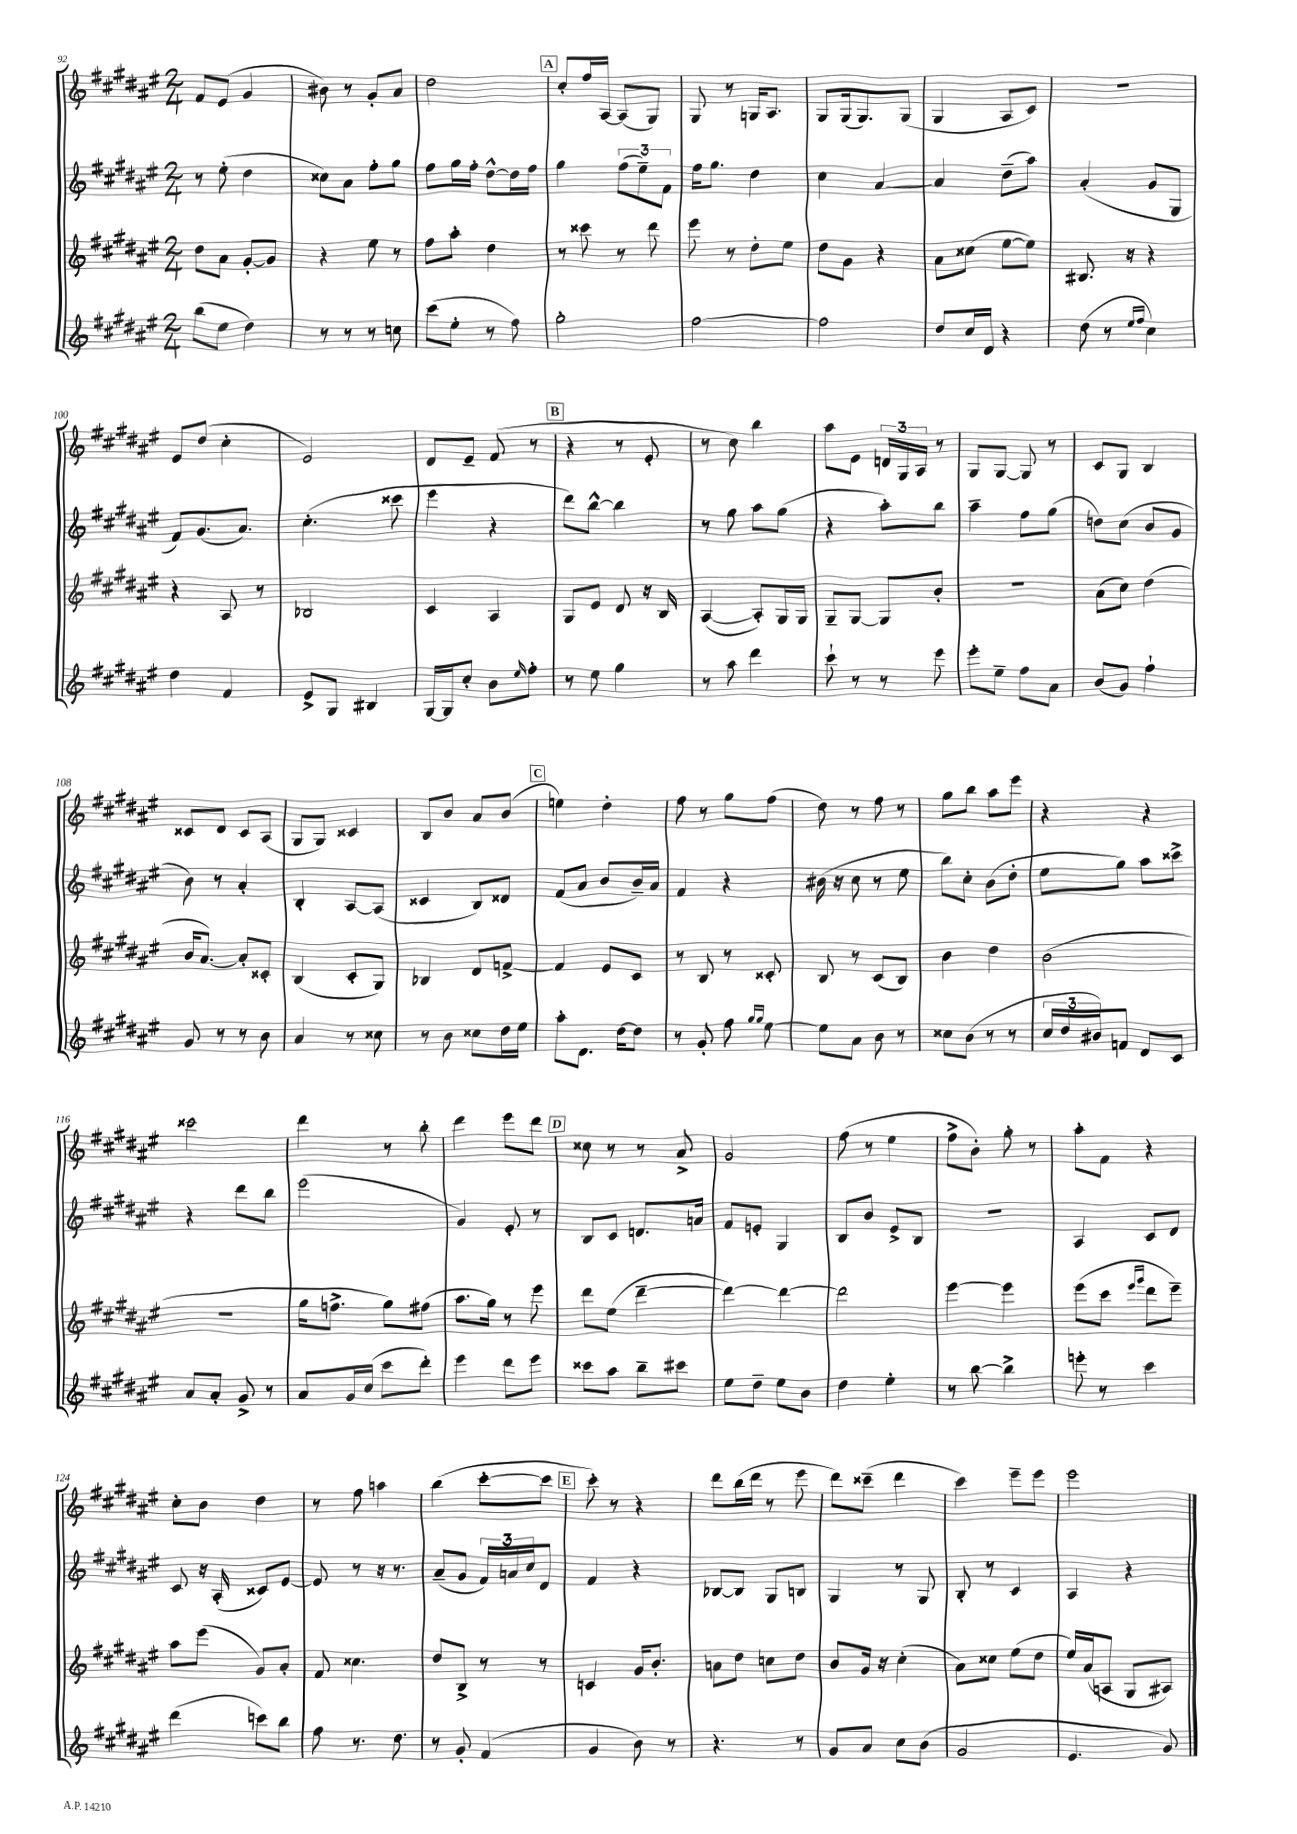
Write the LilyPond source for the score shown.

<<
\new StaffGroup <<
\new Staff = "s0" {
    \clef treble \key fis \major \numericTimeSignature \time 2/4
    fis'8 eis'8( gis'4 |
    bis'8) r8 gis'8-. ais'8 |
    dis''2 |
    \mark \markup { \box "A" } cis''8-. fis''16 ais16~ ais8( gis8) |
    gis8 r8 g16 ais8. |
    gis8 gis16( gis8.) gis8( |
    gis4 ais8 cis'8) |
    R2 |
    eis'8 dis''8( cis''4-. |
    eis'2) |
    dis'8 eis'8-- fis'8( r8 |
    \mark \markup { \box "B" } r4 r8 eis'8-. |
    r8 cis''8) b''4 |
    ais''8 eis'8 \tuplet 3/2 { d'16 gis16 ais16 } r8 |
    gis8 gis8~ gis8 r8 |
    cis'8 gis8 b4 |
    cisis'8 dis'8 cisis'8 ais8( |
    gis8 gis8) cisis'4 |
    b8 b'8 ais'8 b'8( |
    \mark \markup { \box "C" } e''4) dis''4-. |
    fis''8 r8 gis''8 fis''8( |
    dis''8) r8 fis''8 r8 |
    gis''8 b''8 ais''8 eis'''8 |
    r4 r4 |
    cisis'''2 |
    dis'''4 r8 b''8-. |
    dis'''4 eis'''8 dis'''8 |
    \mark \markup { \box "D" } cisis''8 r8 r8 ais'8-> |
    gis'2 |
    fis''8( r8 eis''4 |
    fis''8-> b'8-.) gis''8-. r8 |
    ais''8-. fis'8 r4 |
    cis''8-. b'8 dis''4 |
    r8 fis''8 a''4 |
    b''4( cis'''8~-. cis'''8 |
    \mark \markup { \box "E" } cis'''8-.) r8 r4 |
    dis'''8 b''16( dis'''16 r8 eis'''8 |
    dis'''8) cisis'''8--( dis'''4 |
    cis'''4) eis'''8-- eis'''8 |
    eis'''2 \bar "|." |
}
\new Staff = "s1" {
    \clef treble \key fis \major \numericTimeSignature \time 2/4
    r8 eis''8-.( dis''4 |
    cisis''8) ais'8 fis''8-. gis''8 |
    fis''8 gis''16 fis''16-. dis''8~-^ dis''16 fis''16 |
    \mark \markup { \box "A" } gis''4 \tuplet 3/2 { fis''8( eis''8--) fis'8 } |
    fis''16 gis''8. dis''4 |
    cis''4 ais'4~ |
    ais'4 dis''8--( ais''8) |
    ais'4-.( gis'8 gis8 |
    fis'8) gis'8.( ais'8.) |
    cis''4.-.( cisis'''8 |
    eis'''4 r4 |
    \mark \markup { \box "B" } dis'''8) b''8~-^ b''4 |
    r8 gis''8 ais''8 gis''8( |
    r4 ais''8-.) b''8 |
    ais''4-- fis''8 gis''8( |
    d''8) cis''8( b'8 gis'8 |
    b'8) r8 ais'4-. |
    b4-. ais8~ ais8( |
    cisis'4 b8) disis'8 |
    \mark \markup { \box "C" } fis'8( ais'8 b'8 b'16--) ais'16 |
    fis'4 r4 |
    bis'16( r16 cis''8 r8 eis''8 |
    b''8) cis''8-. b'8( dis''8-. |
    eis''8 gis''8) ais''8 cisis'''8-> |
    r4 dis'''8 b''8 |
    eis'''2( |
    gis'4) eis'8-. r8 |
    \mark \markup { \box "D" } b8 cis'8 d'8. a'16 |
    fis'8 e'8-. gis4 |
    b8 b'8 eis'8-> b8 |
    R2 |
    ais4 cis'8 dis'8 |
    cis'8 r16 ais16-.( cisis'8) eis'8~ |
    eis'8 r8 r16 r8. |
    ais'8--( gis'8 \tuplet 3/2 { fis'16) a'16 cis''16 } dis'8 |
    \mark \markup { \box "E" } fis'4 r4 |
    bes8~ bes8 gis8 b8 |
    gis4 r8 gis8 |
    b8-. r8 cis'4 |
    ais4 r4 \bar "|." |
}
\new Staff = "s2" {
    \clef treble \key fis \major \numericTimeSignature \time 2/4
    dis''8 ais'8 gis'8~-. gis'8 |
    r4 eis''8 r8 |
    fis''8 ais''8-. dis''4 |
    \mark \markup { \box "A" } r8 cisis'''8 r8 dis'''8 |
    eis'''8 r8 dis''8-. eis''8 |
    dis''8 gis'8 r4 |
    ais'8 cisis''8( eis''8~ eis''8) |
    bis8. r16 r4 |
    r4 ais8 r8 |
    bes2 |
    cis'4 ais4 |
    \mark \markup { \box "B" } gis8 eis'8 dis'8 r16 b16 |
    ais4~( ais8-.) gis16 gis16 |
    gis8-- gis8~ gis8 b'8-. |
    R2 |
    ais'8( cis''8) dis''4( |
    b'16 ais'8.~) ais'8-. cisis'8-. |
    b4( cis'8-. gis8) |
    bes4 dis'8 f'8~-> |
    \mark \markup { \box "C" } f'4 eis'8 cis'8 |
    r8 b8 r8 cisis'8-. |
    b8 r8 cis'8( b8) |
    b'4 dis''4 |
    b'2( |
    r2 |
    gis''16 f''8.-> gis''8) fis''8( |
    ais''8. gis''16) r8 eis'''8 |
    \mark \markup { \box "D" } dis'''8 eis''8( dis'''4~-- |
    dis'''4~) dis'''4~ |
    dis'''2 |
    eis'''4~ eis'''4 |
    eis'''8( cis'''8 \grace { eis'''16 gis'''16 } dis'''8 eis'''8--) |
    ais''8 eis'''8( gis'8) ais'8-. |
    fis'8 cisis''4. |
    dis''8 b8-> r8 r8 |
    \mark \markup { \box "E" } c'4 gis'16 b'8.-. |
    a'8 dis''8 c''8 dis''8 |
    b'8 gis'16 r16 cis''4-.( |
    ais'8) cisis''8 eis''8( dis''8 |
    eis''16) ais'16( a8 gis8 ais8) \bar "|." |
}
\new Staff = "s3" {
    \clef treble \key fis \major \numericTimeSignature \time 2/4
    b''8( eis''8 dis''4) |
    r8 r8 r8 c''8 |
    cis'''8( eis''8-. r8 fis''8) |
    \mark \markup { \box "A" } gis''2-. |
    fis''2~ |
    fis''2 |
    dis''8 cis''16 dis'16 r4 |
    dis''8( r8 \grace { eis''16 fis''16 } cis''4) |
    dis''4 fis'4 |
    eis'8-> gis8 bis4 |
    gis16~ gis16 cis''8-. b'8 \grace { eis''16 } fis''8-. |
    \mark \markup { \box "B" } r8 eis''8 gis''4 |
    r8 ais''8 dis'''4 |
    cis'''8-! r8 r8 eis'''8 |
    eis'''8-. eis''8-- fis''8 ais'8 |
    b'8( gis'8) fis''4-! |
    gis'8 r8 r8 b'8 |
    ais'4 r8 cisis''8 |
    r8 b'8 cisis''8 dis''16 eis''16 |
    \mark \markup { \box "C" } ais''8-. dis'8. dis''16~ dis''8 |
    r8 gis'8-. fis''8 \grace { gis''16 gis''16 } eis''8~ |
    eis''8 ais'8 b'8 r8 |
    cisis''8 b'8( r8 r8 |
    \tuplet 3/2 { cis''16 dis''16 bis'16) } f'8 dis'8 cis'8 |
    ais'8 ais'8-. gis'8-> r8 |
    ais'8 gis'16 cis''16( cis'''8 dis'''8-.) |
    eis'''4 dis'''8 eis'''8 |
    \mark \markup { \box "D" } cisis'''8 ais''8 b''8-- cis'''8 |
    eis''8 dis''8-- eis''8 b'8 |
    dis''4 eis''4-. |
    r8 b''8~ b''4-> |
    e'''8-. r8 cis'''4 |
    dis'''4( c'''8) b''8 |
    fis''8 r8. dis''8. |
    r8 gis'8-. fis'4( |
    \mark \markup { \box "E" } gis'4 b'8) r8 |
    r4. r8 |
    gis'8 ais'8 cis''8 b'8( |
    gis'2 |
    eis'4. gis'8) \bar "|." |
}
>>
>>
\layout { \context { \Score currentBarNumber = #92 } }
